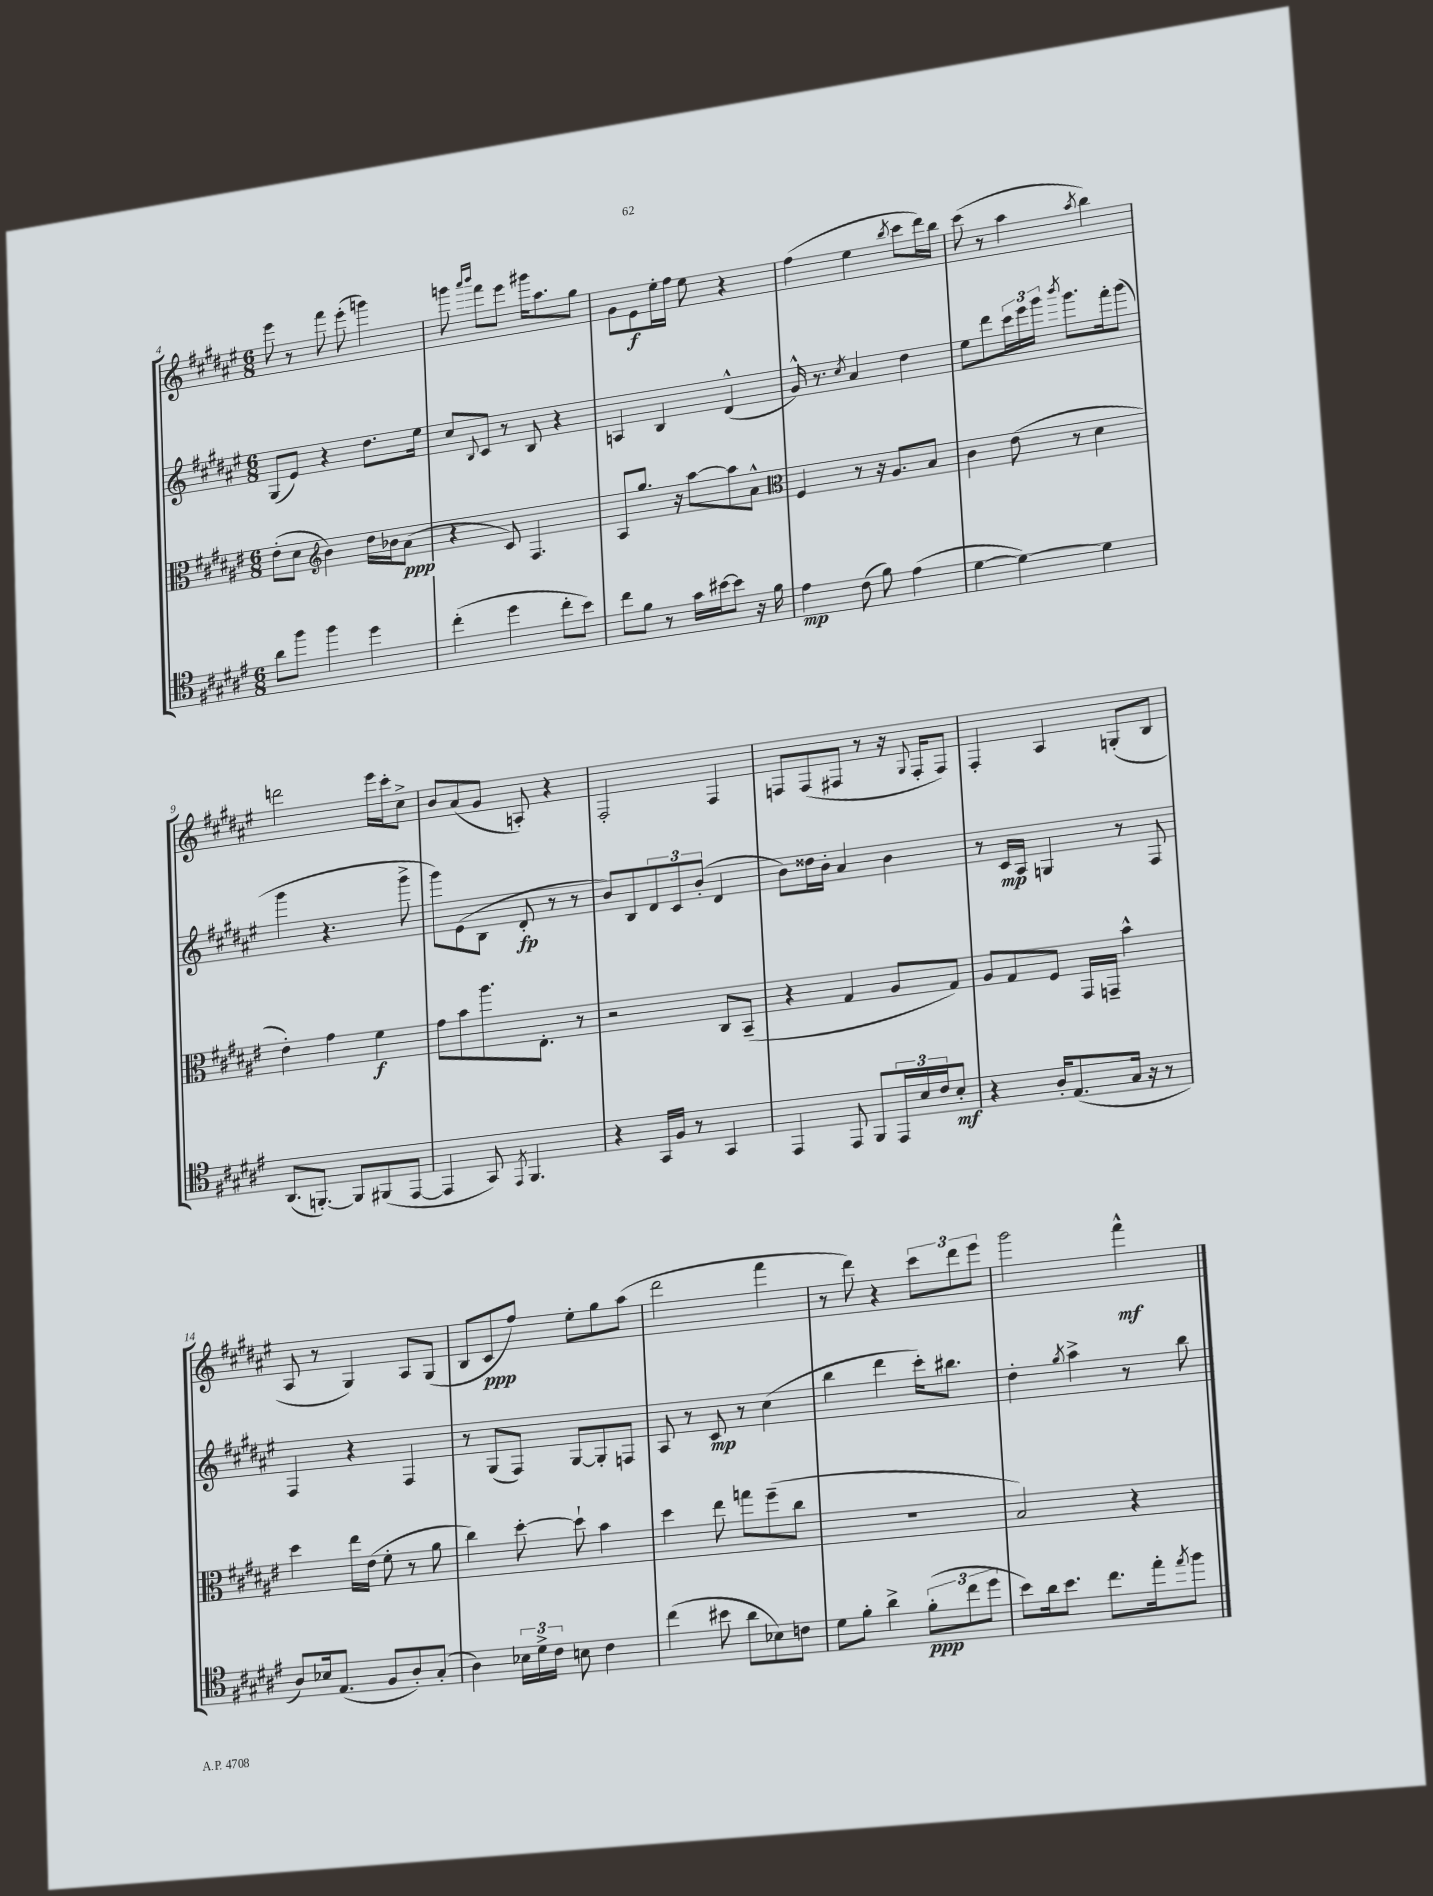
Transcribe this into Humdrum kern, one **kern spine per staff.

**kern	**kern	**kern	**kern
*staff4	*staff3	*staff2	*staff1
*clefC4	*clefC3	*clefG2	*clefG2
*k[f#c#g#d#a#e#]	*k[f#c#g#d#a#e#]	*k[f#c#g#d#a#e#]	*k[f#c#g#d#a#e#]
*M6/8	*M6/8	*M6/8	*M6/8
8a#	(8e#'	(8G#	8eee#
8ff#	8d#	8e#)	8r
*	*clefG2	*	*
4ff#	4b)	4r	8fff#
.	.	.	(8eee#'
4dd#	16dd#	8.dd#	4ggg)
.	16b-	.	.
.	(8a#	.	.
.	.	16ee#	.
=	=	=	=
(4cc#'	4r	8cc#	8ggg
.	.	.	16qqaaa#
.	.	8qqB	16qqbbb
.	.	8c#	8fff#
4dd#	8c#)	8r	8eee#
.	4.F#	8B	16ggg#
.	.	.	8.aa#
8cc#'	.	4r	.
8b)	.	.	8gg#
=	=	=	=
8cc#	8A#	4A	8g#
8f#	8.gg#	.	8e#
8r	.	4B	16ee#'
.	16r	.	16ff#
16g#	[8aa#	.	8ee#
[16b#	.	.	.
8b#]	8aa#]	(4d#^^	4r
16r	8a#^^	.	.
16f#	.	.	.
=	=	=	=
*	*clefC3	*	*
4e#	4F#	16g#^^)	(4ff#
.	.	8.r	.
.	.	8qcc#	.
(8c#	8r	4a#	4ee#
8f#)	16r	.	.
.	8.A#	.	.
.	.	.	8qbb
(4e#	.	4dd#	8ccc#
.	8B	.	16ddd#)
.	.	.	16bb
=	=	=	=
[4d#	4c#	8ee#	(8ccc#
.	.	8ddd#	8r
4d#_)	(8e#	24ccc#	4aa#
.	.	24eee#	.
.	.	24ggg#	.
.	.	8qbbb	.
.	8r	8.ggg#	.
.	.	.	8qaa#
4d#]	4d#	.	4bb)
.	.	16fff#'	.
.	.	(8ggg#	.
=	=	=	=
(8.AA#	4e#')	4ggg#	2ddd
[8.FF')	.	.	.
.	4g#	4.r	.
8FF]	.	.	.
(8FF#	4f#	.	16eee#
.	.	.	16ccc#'
[8EE#	.	8ggg#^	8cc#^
=	=	=	=
4EE#]	8g#	8ggg#)	8b
.	8b	(8e#	(8a#
8GG#)	8.aa#	8B	8g#
8qEE#	.	.	.
4.FF#	.	8d#'	8A')
.	8.E#'	.	.
.	.	8r	4r
.	8r	8r	.
=	=	=	=
4r	2r	8b)	2F#'
.	.	8B	.
16GG#	.	12d#	.
16F#	.	.	.
.	.	12c#	.
8r	.	.	.
.	.	(12b'	.
4GG#	8C#	4d#	4F#
.	(8BB~	.	.
=	=	=	=
4EE#	4r	8b)	8F
.	.	16dd##	(8F
.	.	16b'	.
8EE#	4G#	4a#	8F#
8FF#	.	.	8r
24EE#	8A#	4b	16r
24B	.	.	.
.	.	.	8qqG#
.	.	.	16F#'
24c#	.	.	.
8B'	8G#)	.	8F#)
=	=	=	=
4r	8A#	8r	4F#'
.	8G#	16c#	.
.	.	16A#	.
16A#'	8F#	4G	4A#
(8.E#	.	.	.
.	16GG#	.	.
.	16GG~	.	.
16G#	4b^^	8r	(8G'
16r	.	.	.
8r	.	8F#	8B
=	=	=	=
8A#)	4dd#	4F#	8A#
16B-	.	.	8r
(8.E#	.	.	.
.	16ee#	4r	4G#)
.	(16e#	.	.
8F#	8f#'	.	.
8A#')	8r	4F#	8A#
(8G#'	8a#	.	(8G#
=	=	=	=
4A#)	4cc#)	8r	8B
.	.	(8G#	8c#
24B-	[8dd#'	8F#)	8ff#)
24d#^	.	.	.
24c#	.	.	.
8B	8dd#`]	[8G#	8ee#'
4c#	4b	8G#']	8gg#
.	.	8F	(8aa#
=	=	=	=
(4cc#	4dd#	8A#	2ddd#
.	.	8r	.
8b#	8ee#	8c#	.
8a#	8gg	8r	.
8B-)	(8ff#~	(4cc#	4fff#
8c	8cc#	.	.
=	=	=	=
8d#	2.r	4bb	8r
8f#'	.	.	8ddd#)
4a#^	.	4ddd#	4r
(12f#'	.	16ccc#')	12ccc#
.	.	8.bb#	.
12cc#	.	.	12ddd#
12dd#	.	.	12eee#
=	=	=	=
8b)	2B)	4dd#'	2ggg#
16a#	.	.	.
8.b	.	.	.
.	.	8qgg#	.
.	.	4aa#^	.
8.cc#	.	.	.
.	4r	8r	4fff#^^
16ee#'	.	.	.
8qee#	.	.	.
8ff#	.	8bb	.
==	==	==	==
*-	*-	*-	*-
